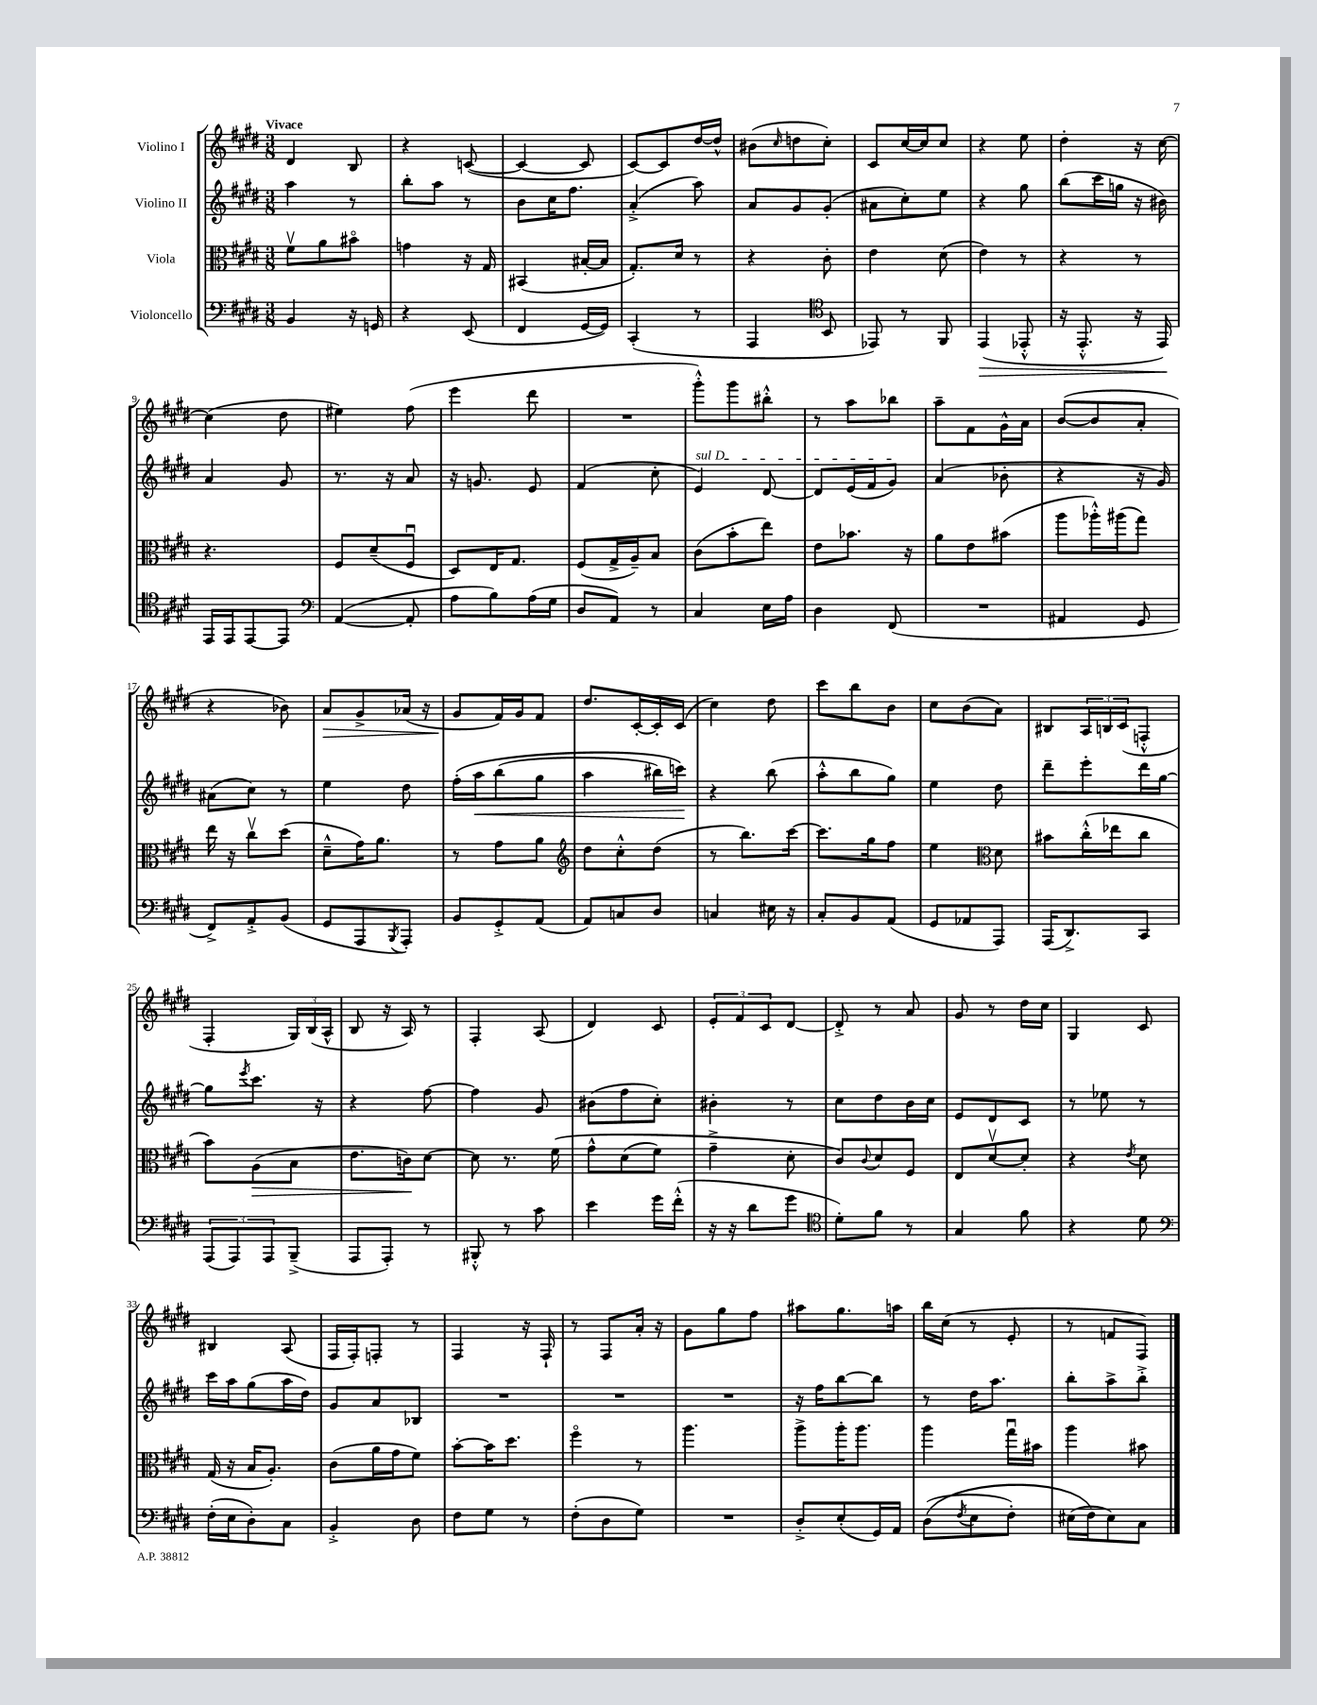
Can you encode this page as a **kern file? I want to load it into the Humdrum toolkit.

**kern	**kern	**kern	**kern
*staff4	*staff3	*staff2	*staff1
*clefF4	*clefC3	*clefG2	*clefG2
*k[f#c#g#d#]	*k[f#c#g#d#]	*k[f#c#g#d#]	*k[f#c#g#d#]
*M3/8	*M3/8	*M3/8	*M3/8
4BB	8f#v	4aa	4d#
.	8a	.	.
16r	8b#o	8r	8B
16GG	.	.	.
=	=	=	=
4r	4g	8bb'	4r
.	.	8aa	.
(8EE	16r	8r	([8c
.	16G#	.	.
=	=	=	=
4FF#	(4BB#	8b	4c_
.	.	16cc#	.
.	.	8.ff#	.
[16GG#	[16B#'	.	8c]
16GG#])	16B#]	.	.
=	=	=	=
(4CC#'	8.G#')	(4a'^	[8c#)
.	.	.	8c#]
.	16d#	.	.
8r	8r	8aa)	[16dd#
.	.	.	16dd#^^]
=	=	=	=
4AAA	4r	8a	(8b#
.	.	.	16qqcc#
.	.	8g#	8dd
*clefC4	*	*	*
8BB	8c#'	(8g#'	8cc#')
=	=	=	=
8EE-)	4e	8a#	8c#
8r	.	8cc#')	[16cc#
.	.	.	16cc#]
8FF#	(8d#	8ee	8cc#
=	=	=	=
(4EE	4e)	4r	4r
8EE-'^^	8r	8gg#	8ee
=	=	=	=
16r	4r	(8bb	4dd#'
8.EE'^^	.	.	.
.	.	16ccc#	.
.	.	16gg	.
16r	8r	16r	16r
16EE)	.	16b#)	[16cc#
=	=	=	=
16EE	4.r	4a	(4cc#]
16EE	.	.	.
[8EE	.	.	.
8EE]	.	8g#	8dd#
=	=	=	=
*clefF4	*	*	*
([4AA	8F#	8.r	4ee#)
.	(8d#~	.	.
.	.	16r	.
8AA']	8F#u	8a	(8ff#
=	=	=	=
8A	8D#)	16r	4eee
.	.	8.g	.
8B)	16E	.	.
.	8.G#	.	.
(16A	.	8e	8ddd#
16G#	.	.	.
=	=	=	=
8D#	(8F#	(4f#	4.r
8AA)	16G#^	.	.
.	16A~)	.	.
8r	8B	8cc#'	.
=	=	=	=
4C#	(8c#	4e)	8ggg#'^^)
.	8b'	.	8ggg#
16E	8ee)	[8d#	8bb#'^^
16A	.	.	.
=	=	=	=
4D#	8e	8d#]	8r
.	8.b-	(16e	8aa
.	.	16f#	.
(8FF#	.	8g#)	8bb-
.	16r	.	.
=	=	=	=
4.r	8a	(4a	8aa~
.	8e	.	8f#
.	(8b#	8b-'	16g#^^
.	.	.	16a
=	=	=	=
4AA#	8aa	4r	([8b
.	16aa-'^^)	.	8b]
.	(16aa#	.	.
8GG#	8gg#)	16r	8a'
.	.	16g#)	.
=	=	=	=
8FF#^)	16ee	(8a#	4r
.	16r	.	.
8AA'^	8cc#v	8cc#)	.
(8BB	(8dd#	8r	8b-)
=	=	=	=
8GG#	8d#~^^	4ee	8a
8AAA	16g#)	.	8g#^
.	8.a	.	.
8qBBB	.	.	.
8AAA')	.	8dd#	(16a-
.	.	.	16r
=	=	=	=
8BB	8r	&(16ff#'	8g#
.	.	16aa	.
8GG#'^	8g#	(8bb	16f#)
.	.	.	16g#
(8AA	8a	8gg#	8f#
=	=	=	=
*	*clefG2	*	*
8AA)	8dd#	4aa	8.dd#
8C	8cc#'^^	.	.
.	.	.	[16c#'
8D#	(8dd#	16bb#)	16c#']
.	.	16ccc&)	(16c#
=	=	=	=
4C	8r	4r	4cc#)
.	8.bb)	.	.
16E#	.	(8bb	8dd#
16r	[16ccc#	.	.
=	=	=	=
8C#'	8.ccc#]	8aa'^^	8ccc#
8BB	.	8bb	8bb
.	16gg#	.	.
(8AA	8ff#	8gg#)	8b
=	=	=	=
8GG#	4ee	4ee	8cc#
8AA-	.	.	(8b
*	*clefC3	*	*
8AAA)	8d#	8dd#	8a)
=	=	=	=
(16AAA	8b#	8ddd#~	8B#
8.DD#^)	.	.	.
.	(16cc#'^^	8eee'	24A
.	.	.	24B
.	16ee-	.	.
.	.	.	(24c#
8CC#	8cc#	16ddd#	8F'^^
.	.	[16gg#	.
=	=	=	=
(12AAA	8b)	8gg#]	4F#'
12AAA)	.	.	.
.	.	8qeee	.
.	(8A	8.ccc#	.
12AAA	.	.	.
(8BBB~^	8B	.	24G#)
.	.	.	(24B
.	.	16r	.
.	.	.	24A^^
=	=	=	=
8AAA	8.e	4r	8B
8AAA')	.	.	16r
.	16c)	.	16A)
8r	[8d#	[8ff#	8r
=	=	=	=
8BBB#'^^	8d#]	4ff#]	4F#'
8r	8.r	.	.
8c#	.	8g#	(8A
.	&(16f#	.	.
=	=	=	=
4e	8g#^^	(8b#	4d#)
.	(8d#	8ff#	.
16g#	8f#)	8cc#')	8c#
(16f#'^^	.	.	.
=	=	=	=
16r	4g#~^	4b#'	12e'
16r	.	.	.
.	.	.	12f#
8d#	.	.	.
.	.	.	12c#
8g#	8d#'	8r	[8d#
=	=	=	=
*clefC4	*	*	*
8d#')	8c#&)	8cc#	8d#'^]
.	8qqc#	.	.
8f#	8d#	8dd#	8r
8r	8F#	16b	8a
.	.	16cc#	.
=	=	=	=
4G#	8E	8e	8g#
.	[8d#v	8d#	8r
8f#	8d#']	8c#	16dd#
.	.	.	16cc#
=	=	=	=
4r	4r	8r	4G#
.	.	8ee-	.
.	8qe	.	.
8d#	8d#	8r	8c#
=	=	=	=
*clefF4	*	*	*
(16F#'	(16G#	16ccc#	4B#
16E	16r	16aa	.
8D#')	16B	(8gg#	.
.	8.A')	.	.
8C#	.	16aa	(8A
.	.	16dd#)	.
=	=	=	=
4BB'^	(8c#	8g#	16F#
.	.	.	16F#')
.	16a	8a	8F'
.	16g#	.	.
8D#	8f#)	8B-	8r
=	=	=	=
8F#	[8b'	4.r	4F#
8G#	16b]	.	.
.	8.dd#	.	.
8r	.	.	16r
.	.	.	16F#`
=	=	=	=
(8F#'	4ff#o	4.r	8r
8D#	.	.	8F#
8G#)	8r	.	16a'
.	.	.	16r
=	=	=	=
4.r	4.aa	4.r	8g#
.	.	.	8gg#
.	.	.	8ff#
=	=	=	=
8D#'^	8aa^	16r	8aa#
.	.	16ff#	.
(8E'	16aa'	[8bb	8.gg#
.	8.aa	.	.
16GG#)	.	8bb]	.
16AA	.	.	16aa
=	=	=	=
&((8D#	4aa	8r	16bb
.	.	.	(16cc#
8qF#	.	.	.
8E	.	16dd#	8r
.	.	8.aa	.
8F#')	16gg#u	.	8e'
.	16b#	.	.
=	=	=	=
(16E#	4aa	8bb'	8r
16F#&)	.	.	.
8E#)	.	8aa^	8f
8C#	8b#	8bb'^	8F#)
==	==	==	==
*-	*-	*-	*-
